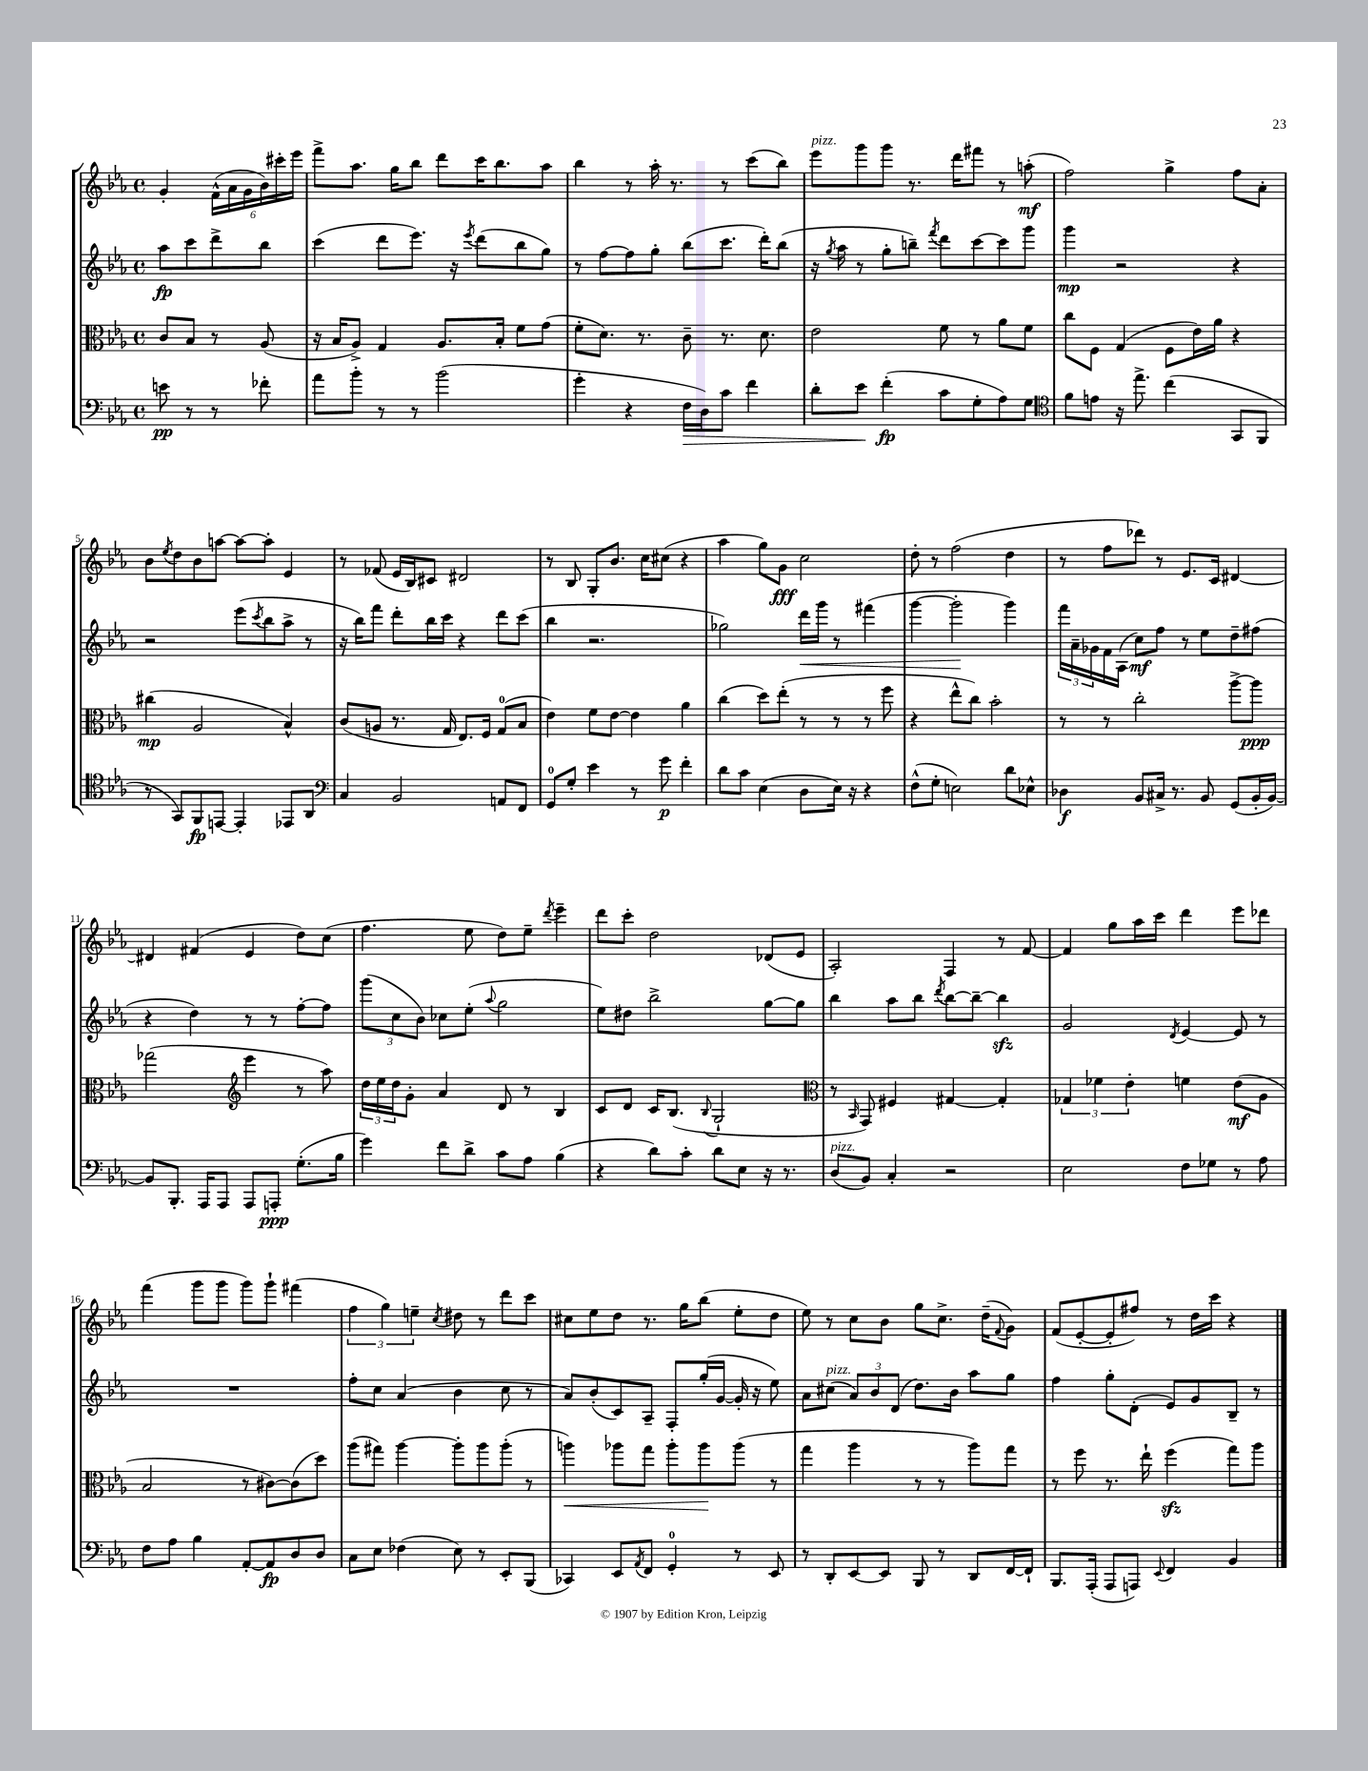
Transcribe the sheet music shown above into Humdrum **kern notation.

**kern	**kern	**kern	**kern
*staff4	*staff3	*staff2	*staff1
*clefF4	*clefC3	*clefG2	*clefG2
*k[b-e-a-]	*k[b-e-a-]	*k[b-e-a-]	*k[b-e-a-]
*M4/4	*M4/4	*M4/4	*M4/4
*met(c)	*met(c)	*met(c)	*met(c)
8e\	8c/L	8aa-\L	4g'/
8r	8B-/J	8ccc\	.
8r	8r	8ddd^\	(24f^^\LL
.	.	.	24a-\
.	.	.	24g\
8f-'\	(8A-/	8bb-\J	24b-\)
.	.	.	24ccc#'\
.	.	.	24eee-\JJ
=	=	=	=
8a-\L	16r	(4ccc\	8fff^\L
.	16B-/LK	.	.
8b-'\J	8A-^/J)	.	8.aa-\J
8r	4G/	8ddd\L	.
.	.	.	16gg\LK
8r	.	8.eee-\J)	8bb-\J
(2b-\	8.A-/L	.	8ddd\L
.	.	16r	.
.	.	8qeee-/	.
.	.	(8ddd\L	16ccc\K
.	16B-'/Jk	.	8.bb-\
.	8f\L	8bb-\	.
.	(8g\J	8gg\J)	8aa-\J
=	=	=	=
4g'\	8f'\L	8r	4bb-\
.	8.d\J)	[8ff\L	.
4r	.	8ff\]	8r
.	8.r	.	.
.	.	8gg'\J	16aa-'\
.	.	.	8.r
16F\LL	8c~\	(8bb-\L	.
16D\J)	.	.	.
8c\J	8.r	8.ccc\J	8r
4f\	.	.	(8ccc\L
.	8.d\	16ddd'\LK)	.
.	.	(8bb-\J	8bb-\J)
=	=	=	=
8d'\L	2e-\	16r	8eee-\L
.	.	8qgg/	.
.	.	16aa-\	.
8e-\J	.	8r	8ggg\
(4f'\	.	8gg'\L	8ggg\J
.	.	8bb~\J)	8.r
.	.	8qfff/	.
8c\L	8f\	8ddd\L	.
.	.	.	16ddd\LK
8G'\	8r	[8ccc\	8fff#\J
8A-\)	8a-\L	8ccc\]	8r
8G\J	8f\J	8ggg\J	(8aa'\
=	=	=	=
*clefC4	*	*	*
8f\L	8cc\L	4ggg\	2ff\)
8e\J	8F\J	.	.
16r	(4G/	2r	.
8.ee-^\	.	.	.
(4cc\	8F\L	.	4gg^\
.	16e-\L)	.	.
.	16a-\JJ	.	.
8GG/L	4r	4r	8ff\L
8FF/J	.	.	8a-'\J
=	=	=	=
8r	(4cc#\	2r	8b-\L
.	.	.	8qee-/
8GG/L)	.	.	8dd\
8FF/	2A-/	.	8b-\
[8EE/J	.	.	[8aa\J
4EE'/]	.	(8eee-\L	8aa\_L
.	.	8qccc/	.
.	.	8bb-\	8aa'\]J
8EE-/L	4B-^^/)	8aa-^\J	4e-/
8AA-/J	.	8r	.
=	=	=	=
*clefF4	*	*	*
4C/	(8c/L	16r	8r
.	.	16bb-\LK)	.
.	8A/J	8fff\J	(8f-/
2BB-/	8.r	8ddd'\L	16e-/LL
.	.	.	16B-/J)
.	.	16bb-\L	8c#/J
.	16G/	16ccc\JJ	.
.	8.E-/L)	4r	2d#/
.	16F/Jk	.	.
8AA/L	(8G/L	8ddd\L	.
8FF/J	8B-/J	(8ccc\J	.
=	=	=	=
8GG/L	4e-\)	4bb-\	8r
8G'/J	.	.	8B-/
4e-\	8f\L	2.r	8G'/L
.	[8e-\J	.	8.b-/J
8r	4e-\]	.	.
.	.	.	16cc\LK
8g\	.	.	(8cc#\J
4f'\	4a-\	.	4r
=	=	=	=
8d\L	(4cc\	2gg-\)	4aa-\
8c\J	.	.	.
(4E-\	8dd\L)	.	8gg\L)
.	(8ee-'\J	.	8g\J
8D\L	8r	16ddd\LL	2cc\
.	.	16ggg\JJ	.
16E-\Jk)	8r	8r	.
16r	.	.	.
4r	8r	(4fff#\	.
.	8ff\	.	.
=	=	=	=
(8F^^\L	4r	[4ggg\	8dd'\
8G'\J	.	.	8r
2E\)	8ee-^^\L	2ggg'\]	(2ff\
.	8cc\J)	.	.
.	2b-'\	.	.
8d\L	.	4ggg\)	4dd\
8E-^^\J	.	.	.
=	=	=	=
4D-\	8r	24fff\LL	8r
.	.	24a-~\	.
.	.	24g-\	.
.	8r	16f\	8ff\L
.	.	(16A-\JJ	.
8BB-/L	2cc'\	8cc\L)	8ddd-\J)
16C#^/Jk	.	8ff\J	8r
8.r	.	.	.
.	.	8r	8.e-/L
8BB-/	.	8ee-\L	.
.	.	.	16c/Jk
(8GG/L	[8aa-^\L	8dd~\	[4d#/
16BB-'/L	8aa-\]J	(8ff#\J	.
[16BB-/JJ)	.	.	.
=	=	=	=
8BB-/]L	(2gg-\	4r	4d#/]
8.BBB-'/J	.	.	.
.	.	4dd\)	(4f#/
16AAA-/LK	.	.	.
8AAA-/J	.	.	.
*	*clefG2	*	*
8AAA-/L	4eee-\	8r	4e-/
8AAA'/J	.	8r	.
(8.G'\L	8r	[8ff'\L	8dd\L)
.	8aa-\)	8ff\]J	(8cc\J
16B-\Jk	.	.	.
=	=	=	=
4g\)	24dd\LL	(12ggg\L	4.ff\
.	24ee-\	.	.
.	24dd\J	12cc\	.
.	8g'\J	.	.
.	.	12b-\J)	.
8f\L	4a-/	8cc-\L	.
8d^\J	.	(8ee-'\J	8ee-\
.	.	8qqaa-/	.
8c\L	8d/	2gg\	8dd\L)
8A-\J	8r	.	8ee-~\J
.	.	.	8qddd/
(4B-\	4B-/	.	4eee-~\
=	=	=	=
4r	8c/L	8ee-\L)	8ddd\L
.	8d/J	8dd#\J	8ccc'\J
8d\L)	16c/LK	2bb-^\	2dd\
.	(8.B-/J	.	.
8c'\J	.	.	.
.	8qqB-/	.	.
8d\L	2G`/	.	.
8E-\J	.	.	.
16r	.	[8gg\L	(8d-/L
8.r	.	.	.
.	.	8gg\]J	8e-/J
=	=	=	=
*	*clefC3	*	*
(8D/L	8r	4bb-\	2A-'/)
.	16qqBB-/	.	.
8BB-/J)	8GG/)	.	.
4C'/	4F#/	8aa-\L	.
.	.	8bb-\J	.
.	.	8qddd/	.
2r	[4G#/	[8bb-\L	4F/
.	.	8bb-~\_J	.
.	4G#'/]	4bb-\]	8r
.	.	.	[8f/
=	=	=	=
2E-\	6G-/	2g/	4f/]
.	6f-\	.	.
.	.	.	8gg\L
.	6e-'\	.	.
.	.	.	16aa-\L
.	.	.	16ccc\JJ
.	.	8qd/	.
8F\L	4f\	[4e-/	4ddd\
8G-\J	.	.	.
8r	(8e-\L	8e-/]	8eee-\L
8A-\	8A-\J	8r	8ddd-\J
=	=	=	=
8F\L	2B-/	1r	(4fff\
8A-\J	.	.	.
4B-\	.	.	8ggg\L
.	.	.	8ggg\J
[8AA-'/L	8r	.	8ggg\L)
8AA-/]	[8c#\L)	.	8ggg`\J
8D/	(8c#\]	.	(4fff#\
8D/J	8dd\J)	.	.
=	=	=	=
8C\L	(8aa-\L	8ff'\L	6ff\
8E-\J	8gg#\J)	8cc\J	.
.	.	.	6gg\)
(4F-\	[4aa-\	(4a-/	.
.	.	.	6ee~\
.	.	.	8qcc/
8E-\)	8aa-'\]L	4b-\	8dd#\
8r	8aa-\	.	8r
8EE-'/L	(8aa-'\J	8cc\	8ddd\L
(8BBB-/J	8r	8r	8ccc\J
=	=	=	=
4CC-/)	4aa\)	8a-/L)	8cc#\L
.	.	(8b-'/	8ee-\
8EE-/L	8aa-\L	8c/)	8dd\J
8qAA-/	.	.	.
8FF/J	8gg\J	8A-~/J	8.r
4GG'/	8aa-'\L	8F'/L	.
.	.	.	16gg\LK
.	8aa-\	(16gg'/L	(8bb-\J
.	.	[16g/JJ	.
8r	(8aa-\J	16g'/]	8ee-'\L
.	.	16r	.
8EE-/	8r	8ee-\)	8dd\J
=	=	=	=
8r	4gg\	8a-\L	8ee-\)
8DD'/L	.	(8cc#\J	8r
[8EE-/	4aa-\	12a-/L)	8cc\L
.	.	12b-/	.
8EE-/]J	.	.	8b-\J
.	.	(12d/J	.
8BBB-/	8r	8.dd\L)	8gg\L
8r	8r	.	8.cc^\J
.	.	16b-\Jk	.
8DD/L	8aa-\L)	8aa-\L	.
.	.	.	(16dd~\LK
.	.	.	8qqf/
[16FF/L	8gg\J	8gg\J	8g\J)
16FF`/]JJ	.	.	.
=	=	=	=
8.BBB-/L	8r	4ff\	(8f/L
.	8ff\	.	[8e-'/
(16AAA-'/Jk	.	.	.
8AAA-/L	8.r	8gg'\L	8e-'/]
8AAA/J)	.	(8d'\J	8ff#/J)
.	16ee-`\	.	.
8qqEE-/	.	.	.
4FF/	(4ff\	8e-/L)	8r
.	.	8g/	16dd\LL
.	.	.	16ccc\JJ
4BB-/	8gg\L)	8B-~/J	4r
.	8aa-\J	8r	.
==	==	==	==
*-	*-	*-	*-
